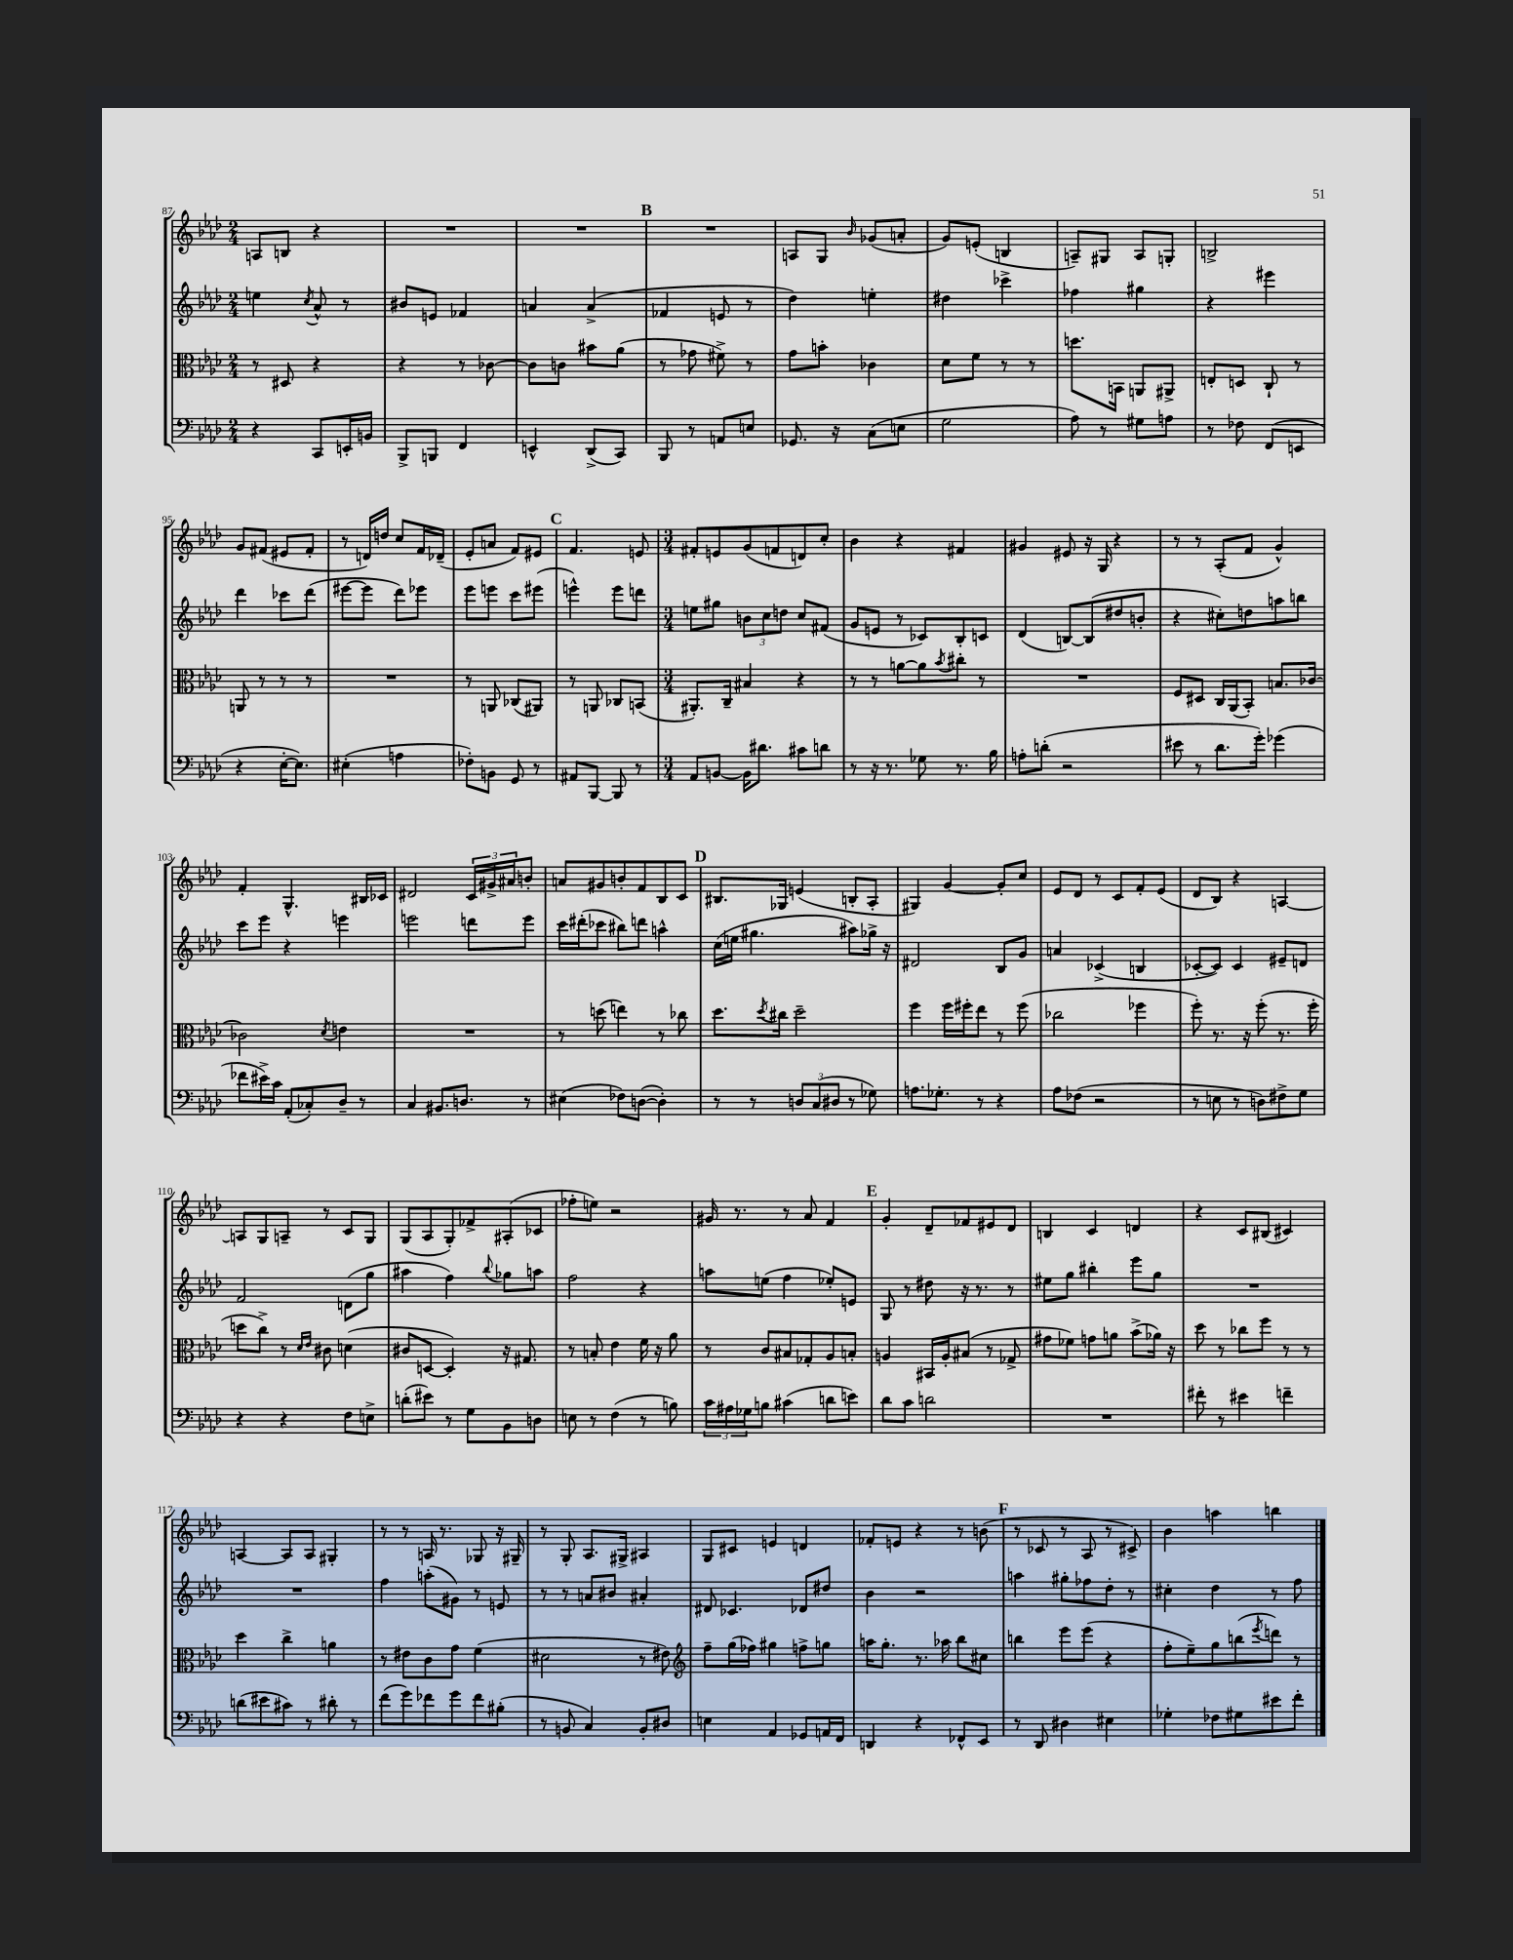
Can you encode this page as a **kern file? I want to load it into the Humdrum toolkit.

**kern	**kern	**kern	**kern
*staff4	*staff3	*staff2	*staff1
*clefF4	*clefC3	*clefG2	*clefG2
*k[b-e-a-d-]	*k[b-e-a-d-]	*k[b-e-a-d-]	*k[b-e-a-d-]
*M2/4	*M2/4	*M2/4	*M2/4
4r	8r	4ee	8A
.	8D#	.	8B
.	.	8qcc	.
8CC	4r	8a-^^	4r
16EE'	.	8r	.
16BB	.	.	.
=	=	=	=
8BBB-^	4r	8b#	2r
8BBB	.	8e	.
4FF	8r	4f-	.
.	[8c-	.	.
=	=	=	=
4EE^^	8c-]	4a	2r
.	8c	.	.
(8DD-^	8b#	(4a^	.
8CC)	(8a-	.	.
=	=	=	=
8BBB-	8r	4f-	2r
8r	8g-	.	.
8AA	8f#^)	8e	.
8E	8r	8r	.
=	=	=	=
8.GG-	8g	4dd-)	8A
.	8b'	.	8G
16r	.	.	.
.	.	.	16qqb-
(8C	4c-	4ee'	(8g-
8E	.	.	8a'
=	=	=	=
2G	8d-	4dd#	8g)
.	8f	.	(8e'
.	8r	4ccc-^	4B
.	8r	.	.
=	=	=	=
8A-)	8.dd	4ff-	8A~)
8r	.	.	8G#
.	16BB	.	.
8G#	8AA	4gg#	8A
8A	8AA#^	.	8G'
=	=	=	=
8r	8E'	4r	2B^
8F-	8D	.	.
(8FF	8C`	4eee#	.
8EE	8r	.	.
=	=	=	=
4r	8AA	4ddd-	8g
.	8r	.	(8f#
[16E-'	8r	8ccc-	8e#
8.E-])	.	.	.
.	8r	(8ddd-	8f#'
=	=	=	=
(4E#'	2r	[8eee#	8r
.	.	8eee#]	16d)
.	.	.	16dd
4A	.	8ddd-)	8cc
.	.	8eee-	16f
.	.	.	(16d-~
=	=	=	=
8F-')	8r	8eee-	8e-'
8BB	8AA	8eee	8a
8GG	(8C-	8ccc	8f)
8r	8AA#)	(8eee#	8e#
=	=	=	=
8AA#	8r	4eee^^)	4.f
[8BBB-	8AA	.	.
8BBB-]	8C-	8eee	.
8r	(8BB	8ddd	8e
=	=	=	=
*M3/4	*M3/4	*M3/4	*M3/4
8AA-	8.AA#')	8ee	8f#'
[8BB	.	8gg#	8e
.	16C~	.	.
16BB]	4B#	12b	(8g
8.d#	.	.	.
.	.	12cc	.
.	.	.	8f
.	.	12dd	.
8c#	4r	8cc	8d)
8d	.	(8f#	8cc'
=	=	=	=
8r	8r	8g	4b-
16r	8r	8e	.
8.r	.	.	.
.	[8a	8r	4r
8G-	8a]	8c-)	.
.	8qb-	.	.
8.r	8cc#'	8B-'	4f#
.	8r	8c	.
16B-	.	.	.
=	=	=	=
8A'	2.r	(4d-	4g#
(8d'	.	.	.
2r	.	[8B)	8e#
.	.	(8B]	16r
.	.	.	16G
.	.	8dd#	4r
.	.	8b'	.
=	=	=	=
8e#	8F	4r	8r
8r	8D#	.	8r
8.d-	16C	8cc#')	(8A-'
.	(16AA-	.	.
.	8BB-')	8dd	8f
16g')	.	.	.
(4g-	8.B	8aa	4g^^)
.	.	8bb	.
.	[16c-	.	.
=	=	=	=
8f-	2c-]	8ccc	4f'
16e#^)	.	8eee-	.
16c	.	.	.
(8AA-'	.	4r	4.G^^
8C-')	.	.	.
.	8qd-	.	.
8D-~	4e	4eee	.
8r	.	.	16B#
.	.	.	16c-
=	=	=	=
4C	2.r	2eee	2d#
8.BB#	.	.	.
8.D	.	.	.
.	.	8ddd	24c
.	.	.	24g#^
.	.	.	24a#
8r	.	8eee	8b'
=	=	=	=
(4E#	8r	16ccc	8a
.	.	(16ddd#'	.
.	(8dd	8ccc-	8g#
8F-)	4ee)	8bb#)	8b'
([8D	.	8ddd	8f
4D'])	8r	4aa^^	8B-
.	8cc-	.	8c
=	=	=	=
8r	8.dd-	(16cc	8.B#
.	.	16ee	.
8r	.	4.gg#	.
.	8qdd-	.	.
.	16cc#	.	16G-
12D	2dd-~	.	(4e
(12C	.	.	.
12D#	.	.	.
8r	.	8aa#)	8B'
8G-)	.	16gg-^	8A-'
.	.	16r	.
=	=	=	=
8.A	4ff	2d#	4G#)
8.G-'	.	.	.
.	16ff	.	[4g
.	16ff#'	.	.
8r	8ee-	.	.
4r	8r	8B-	8g']
.	(8ff#	8g	8cc
=	=	=	=
8A-	2cc-	4a	8e-
(8F-	.	.	8d-
2r	.	(4c-^	8r
.	.	.	8c
.	4ff-	4B	8f'
.	.	.	(8e-
=	=	=	=
8r	8ff')	[8c-'	8d-
8E	8.r	8c-])	8B-)
8r	.	4c-	4r
.	16r	.	.
8D)	(8ff'	.	.
8F#^	8.r	8e#~	[4A
8G	.	8d	.
.	16ff'	.	.
=	=	=	=
4r	8dd	2f	8A]
.	8cc^)	.	8G
4r	8r	.	8A~
.	16qqd-	.	.
.	16qqe-	.	.
.	8c#	.	8r
8F	(4d	(8d	8c
8E^	.	8gg	8G
=	=	=	=
(8d'	8c#	4aa#	(8G
8e#)	[8D	.	8A-
8r	4D'])	4ff)	8G')
8G	.	.	8f-^
.	.	8qqbb-	.
8BB-	16r	8gg-	(8A#'
.	8.G#	.	.
8D	.	8aa	8c-
=	=	=	=
8E	8r	2ff	8ff-'
8r	8B'	.	8ee)
(4F	4e-	.	2r
8r	16f	4r	.
.	16r	.	.
8B)	8a-	.	.
=	=	=	=
24c	8r	8aa	16g#
24A#	.	.	.
.	.	.	8.r
24G-	.	.	.
8B	8c	(8ee	.
(4c#	8B#	4ff	8r
.	8G-'	.	8a-
8d	8A-	8ee-')	4f
8e)	8B'	8e	.
=	=	=	=
8d-	4A	8G	4g'
8c	.	8r	.
2d	16BB#	8dd#	8d-~
.	16A'	.	.
.	(8B#	16r	8f-
.	.	8.r	.
.	8r	.	8e#
.	8G-^	8r	8d-
=	=	=	=
2.r	8g#	8ee#	4B
.	8f-)	8gg	.
.	8g	4bb#'	4c
.	8a	.	.
.	(8b-^	8eee-	4d
.	16a-)	8gg	.
.	16r	.	.
=	=	=	=
8f#'	8dd-	2.r	4r
8r	8r	.	.
4e#	8cc-	.	8c
.	8ff	.	(8B#
4f~	8r	.	4c#)
.	8r	.	.
=	=	=	=
(8d	4dd-	2.r	[4A
8e#	.	.	.
8c#)	4cc^	.	8A]
8r	.	.	8A
8d#'	4a	.	4G#'
8r	.	.	.
=	=	=	=
(8f	8r	4ff	8r
8g)	8e#	.	8r
8f-	8c	(8aa'	16A
.	.	.	8.r
8g	8g	8g#)	.
8f-	(4f	8r	8G-
(8B#'	.	8e	16r
.	.	.	16G#~
=	=	=	=
8r	2d#	8r	8r
8BB	.	8r	8G'
4C)	.	8a	8.A-
.	.	8b#	.
.	.	.	16G#^
8BB'	8r	4a#'	4A#
8D#	8e#)	.	.
=	=	=	=
*	*clefG2	*	*
4E	8ff~	8d#	8G
.	(16gg	4.c-	8c#
.	16ff-)	.	.
4AA-	4gg#	.	4e
8GG-	8ff^	8d-	4d
16AA	8gg	8dd#	.
16FF	.	.	.
=	=	=	=
4DD	16aa	4b-	8f-'
.	8.gg'	.	.
.	.	.	8e
4r	8.r	2r	4r
.	16aa-	.	.
8FF-^^	8bb-	.	8r
8EE-	8cc#	.	(8b
=	=	=	=
8r	4bb	4aa	8r
8DD-	.	.	8c-
4D#	8eee-	8gg#'	8r
.	(8eee-	8ff-	8A-
4E#	4r	8dd-'	8r
.	.	8r	8c#^)
=	=	=	=
4G-'	8ff'	4cc#'	4b-
.	8ee-~)	.	.
8F-	8gg	4dd-	4aa
8G#	(8bb	.	.
.	8qeee-	.	.
8e#	8ddd)	8r	4bb
8f'	8r	8ff	.
==	==	==	==
*-	*-	*-	*-
